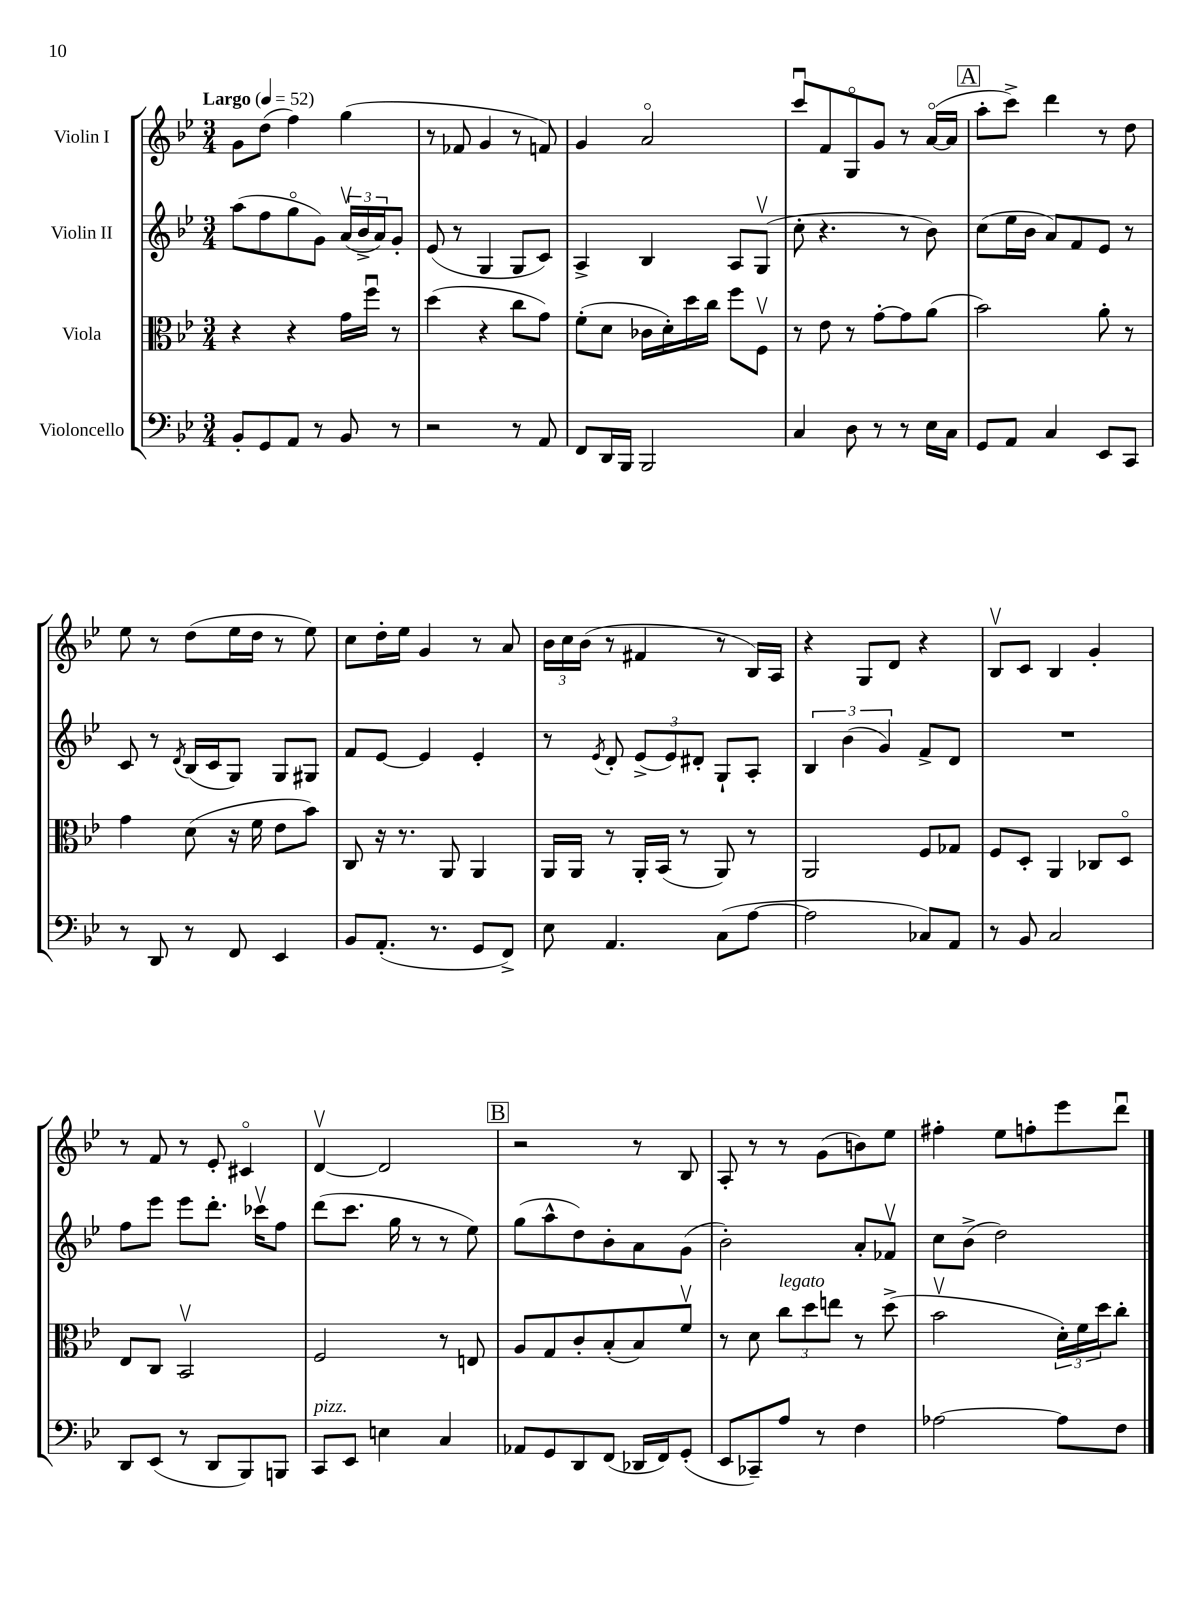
<<
\new StaffGroup <<
\new Staff = "s0" \with { instrumentName = "Violin I" } {
    \clef treble \key bes \major \numericTimeSignature \time 3/4 \tempo "Largo" 4 = 52
    g'8 d''8( f''4) g''4( |
    r8 fes'8 g'4 r8 f'8) |
    g'4 a'2\flageolet |
    c'''8\downbow f'8 g8\flageolet g'8 r8 a'16~\flageolet( a'16 |
    \mark \markup { \box "A" } a''8-. c'''8->) d'''4 r8 d''8 |
    ees''8 r8 d''8( ees''16 d''16 r8 ees''8) |
    c''8 d''16-. ees''16 g'4 r8 a'8 |
    \tuplet 3/2 { bes'16 c''16 bes'16( } r8 fis'4 r8 bes16) a16 |
    r4 g8 d'8 r4 |
    bes8\upbow c'8 bes4 g'4-. |
    r8 f'8 r8 ees'8-. cis'4\flageolet |
    d'4~\upbow d'2 |
    \mark \markup { \box "B" } r2 r8 bes8 |
    a8-. r8 r8 g'8( b'8) ees''8 |
    fis''4-. ees''8 f''8-. ees'''8 d'''8\downbow \bar "|." |
}
\new Staff = "s1" \with { instrumentName = "Violin II" } {
    \clef treble \key bes \major \numericTimeSignature \time 3/4
    a''8( f''8 g''8\flageolet g'8) \tuplet 3/2 { a'16\upbow( bes'16-> a'16) } g'8-. |
    ees'8( r8 g4 g8 c'8) |
    a4-> bes4 a8 g8\upbow( |
    c''8-. r4. r8 bes'8) |
    \mark \markup { \box "A" } c''8( ees''16 bes'16 a'8) f'8 ees'8 r8 |
    c'8 r8 \acciaccatura { d'8 } bes16( c'16 g8) g8 gis8 |
    f'8 ees'8~ ees'4 ees'4-. |
    r8 \acciaccatura { ees'8 } d'8-. \tuplet 3/2 { ees'8->( ees'8) dis'8-. } g8-! a8-. |
    \tuplet 3/2 { bes4 bes'4( g'4) } f'8-> d'8 |
    R2. |
    f''8 ees'''8 ees'''8 d'''8.-. ces'''16\upbow f''8 |
    d'''8( c'''8. g''16 r8 r8 ees''8) |
    \mark \markup { \box "B" } g''8( a''8-^ d''8) bes'8-. a'8 g'8( |
    bes'2-.) a'8-. fes'8\upbow |
    c''8 bes'8->( d''2) \bar "|." |
}
\new Staff = "s2" \with { instrumentName = "Viola" } {
    \clef alto \key bes \major \numericTimeSignature \time 3/4
    r4 r4 g'16 f''16\downbow r8 |
    d''4( r4 c''8 g'8) |
    f'8-.( d'8 ces'16 d'16-.) d''16 c''16 f''8 f8\upbow |
    r8 ees'8 r8 g'8~-. g'8 a'8( |
    \mark \markup { \box "A" } bes'2) a'8-. r8 |
    g'4 d'8( r16 f'16 ees'8 bes'8) |
    c8 r16 r8. a,8 a,4 |
    a,16 a,16 r8 a,16-. bes,16( r8 a,8) r8 |
    a,2 f8 ges8 |
    f8 d8-. a,4 ces8 d8\flageolet |
    ees8 c8 bes,2\upbow |
    f2 r8 e8 |
    \mark \markup { \box "B" } a8 g8 c'8-. bes8-.( bes8) f'8\upbow |
    r8 d'8 \tuplet 3/2 { c''8^\markup { \italic "legato" } d''8 e''8 } r8 d''8->( |
    bes'2\upbow \tuplet 3/2 { d'16-.) f'16 d''16 } c''8-. \bar "|." |
}
\new Staff = "s3" \with { instrumentName = "Violoncello" } {
    \clef bass \key bes \major \numericTimeSignature \time 3/4
    bes,8-. g,8 a,8 r8 bes,8 r8 |
    r2 r8 a,8 |
    f,8 d,16 bes,,16 bes,,2 |
    c4 d8 r8 r8 ees16 c16 |
    \mark \markup { \box "A" } g,8 a,8 c4 ees,8 c,8 |
    r8 d,8 r8 f,8 ees,4 |
    bes,8 a,8.-.( r8. g,8 f,8->) |
    ees8 a,4. c8( a8~ |
    a2 ces8) a,8 |
    r8 bes,8 c2 |
    d,8 ees,8( r8 d,8 bes,,8) b,,8 |
    c,8^\markup { \italic "pizz." } ees,8 e4 c4 |
    \mark \markup { \box "B" } aes,8 g,8 d,8 f,8( des,16 f,16) g,8-.( |
    ees,8 ces,8--) a8 r8 f4 |
    aes2~ aes8 f8 \bar "|." |
}
>>
>>
\layout { \context { \Score \remove "Bar_number_engraver" } }
